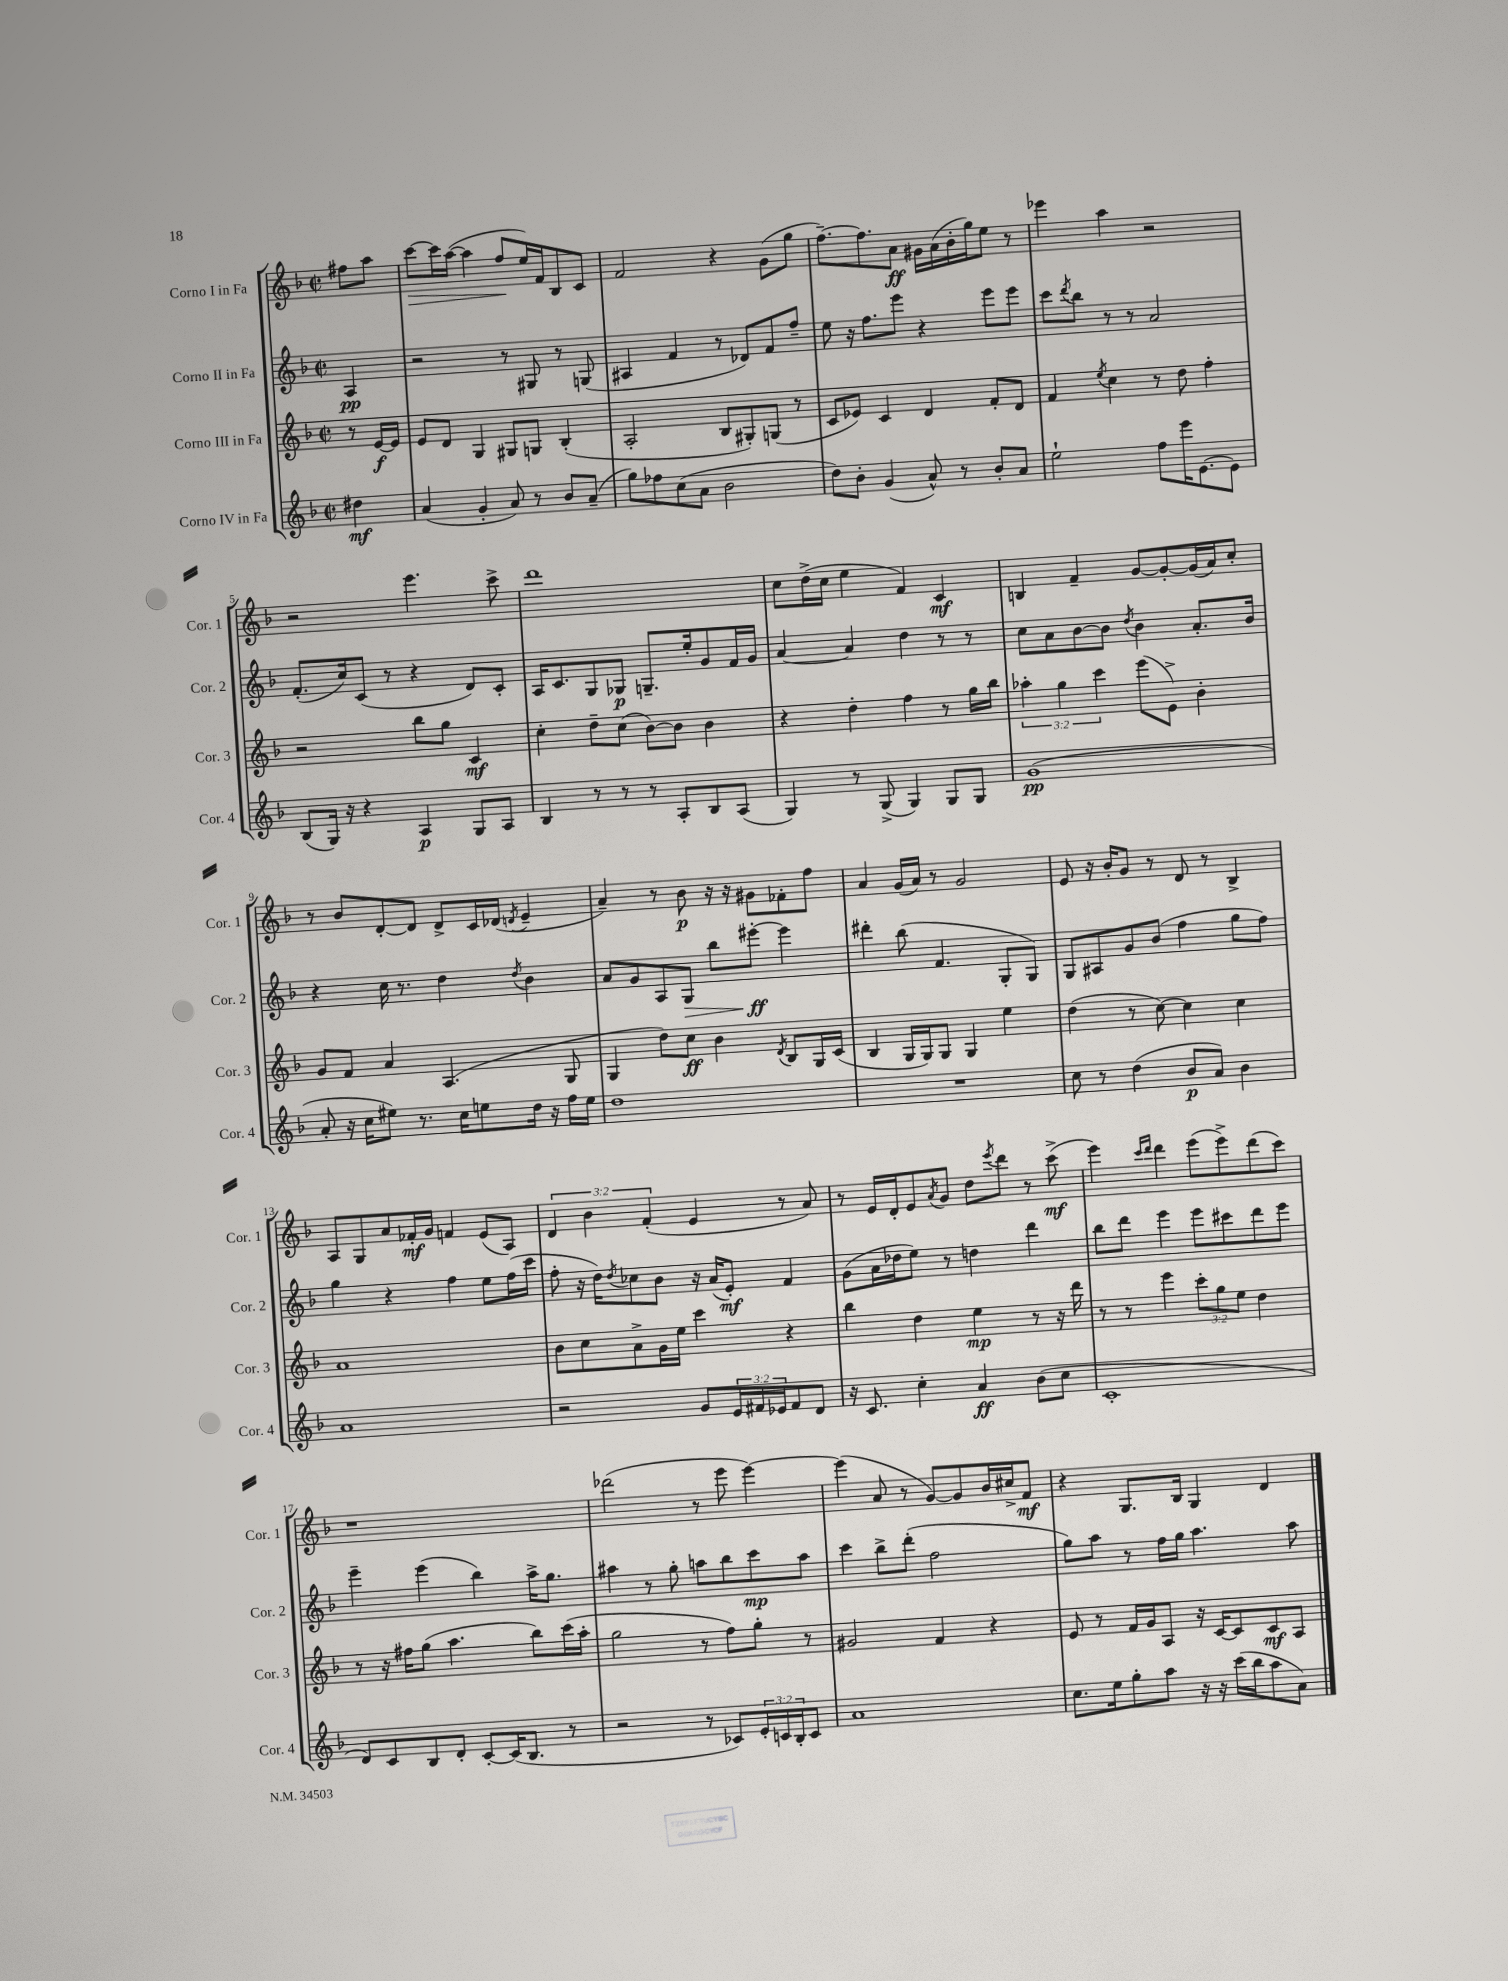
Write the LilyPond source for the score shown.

<<
\new StaffGroup <<
\new Staff = "s0" \with { instrumentName = "Corno I in Fa" shortInstrumentName = "Cor. 1" } {
    \clef treble \key f \major \defaultTimeSignature \time 2/2 \override Staff.TupletNumber.text = #tuplet-number::calc-fraction-text \partial 4
    fis''8 a''8 |
    c'''8~\> c'''16 a''16~( a''4 f''8\! e''16) f'16 bes8 c'8 |
    f'2 r4 g'8( g''8 |
    f''8.~--) f''8. a'8\ff gis'16 a'16( bes'16-. g''16) e''8 r8 |
    ees'''4 a''4 r2 |
    r2 e'''4. c'''8-> |
    d'''1 |
    c''8 d''16->( c''16 e''4 f'4) c'4\mf |
    b4 f'4-- g'8~ g'8~-. g'16( a'16) c''8-. |
    r8 bes'8 d'8~-. d'8 d'8-> c'16 des'16( \acciaccatura { d'8 } e'4-- |
    a'4--) r8 bes'8\p r16 r16 gis'8 fes'8-. f''8 |
    a'4 g'16( a'16) r8 g'2 |
    e'8 r16 bes'16-. g'8 r8 d'8 r8 bes4-> |
    a8 g8 a'8 fes'16-.\mf g'16 f'4 e'8( a8) |
    \tuplet 3/2 { d'4 bes'4 f'4-.( } e'4 r8 a'8) |
    r8 e'16 d'16-. e'8 \acciaccatura { a'8 } g'8 d''8 \acciaccatura { e'''8 } d'''8 r8 c'''8->\mf( |
    e'''4) \grace { c'''16 d'''16 } d'''4 e'''8( e'''8->) d'''8( c'''8) |
    r1 |
    des'''2( r8 e'''8 e'''4~) |
    e'''4( a'8 r8 g'8~) g'8 bes'16 cis''16-> f'8\mf |
    r4 g8. bes16 g4 d'4 \bar "|." |
}
\new Staff = "s1" \with { instrumentName = "Corno II in Fa" shortInstrumentName = "Cor. 2" } {
    \clef treble \key f \major \defaultTimeSignature \time 2/2 \partial 4
    a4\pp |
    r2 r8 gis8 r8 g8( |
    ais4 f'4 r8 des'8) f'8 f''8-- |
    e''8 r16 f''8. e'''8 r4 e'''8 e'''8 |
    c'''8 \acciaccatura { d'''8 } bes''8 r8 r8 a'2 |
    f'8.-.( c''16) c'8( r8 r4 d'8) c'8-. |
    a16 c'8. g8 ges8\p g8.-- e''16-. g'8 f'16 g'16 |
    a'4~ a'4 d''4 r8 r8 |
    c''8 a'8 bes'8~ bes'8 \acciaccatura { d''8 } bes'4 a'8.-. bes'16 |
    r4 c''16 r8. d''4 \acciaccatura { d''8 } bes'4 |
    a'8 g'8 a8 g8\> bes''8 eis'''8~-.\ff\! eis'''4 |
    dis'''4-. bes''8( f'4. g8-. g8) |
    g8 ais8 g'8 bes'8( f''4 g''8 f''8) |
    g''4 r4 f''4 e''8 f''16( c'''16 |
    f''8-. r16 d''16) \acciaccatura { d''8 } ces''8 bes'8 r16 a'16( e'8-.\mf) f'4 |
    g'8( a'16 des''16 e''8) r8 d''4 d'''4 |
    bes''8 d'''8 e'''4 e'''8 cis'''8 d'''8 e'''8 |
    e'''4-- e'''4( bes''4) a''16-> g''8. |
    ais''4 r8 g''8-. a''8 bes''8 c'''8\mp a''8 |
    c'''4 bes''8-> d'''8-.( f''2 |
    g''8) a''8 r8 f''16 g''16 a''4. a''8 \bar "|." |
}
\new Staff = "s2" \with { instrumentName = "Corno III in Fa" shortInstrumentName = "Cor. 3" } {
    \clef treble \key f \major \defaultTimeSignature \time 2/2 \override Staff.TupletNumber.text = #tuplet-number::calc-fraction-text \partial 4
    r8 e'16~\f e'16 |
    e'8 d'8 g4 gis8 g8 bes4-.( |
    a2-. bes8 gis8-.) g8( r8 |
    c'8 ees'8) c'4 d'4 f'8-. d'8 |
    f'4 \acciaccatura { e''8 } c''4 r8 d''8 f''4-. |
    r2 bes''8 g''8 c'4\mf |
    c''4-. d''8-- c''8( bes'8~) bes'8 bes'4 |
    r4 d''4-. f''4 r8 g''16 bes''16 |
    \tuplet 3/2 { aes''4-. g''4 c'''4 } e'''8( e'8->) bes'4-. |
    g'8 f'8 a'4 a4.( g8 |
    g4 d''8) c''8\ff bes'4 \acciaccatura { d'8 } bes8 g16 c'16( |
    bes4 g16 g16) g8 g4 e''4 |
    d''4( r8 c''8~) c''4 c''4 |
    a'1 |
    bes'8 c''8 a'8-> g'16 e''16 c'''4 r4 |
    bes''4 d''4 e''4\mp r8 r16 d'''16 |
    r8 r8 e'''4 \tuplet 3/2 { c'''8-. g''8 e''8 } d''4 |
    r8 r16 fis''16 g''8( a''4. bes''8) c'''16( a''16-. |
    g''2 r8 f''8) g''8-. r8 |
    gis'2 f'4 r4 |
    e'8 r8 f'16 g'16 a8 r16 c'16~ c'8 c'8\mf a8 \bar "|." |
}
\new Staff = "s3" \with { instrumentName = "Corno IV in Fa" shortInstrumentName = "Cor. 4" } {
    \clef treble \key f \major \defaultTimeSignature \time 2/2 \override Staff.TupletNumber.text = #tuplet-number::calc-fraction-text \partial 4
    dis''4\mf |
    a'4( g'4-. a'8) r8 bes'8 a'8--( |
    g''8) fes''8 c''8( a'8 bes'2 |
    d''8) bes'8-. g'4( a'8-^) r8 bes'8-. a'8 |
    e''2-! f''8 e'''16 e'8.~ e'8 |
    bes8( g16) r16 r4 a4\p g8 a8 |
    bes4 r8 r8 r8 a8-. bes8 a8( |
    g4) r8 g8->( g4) g8 g8 |
    g'1\pp( |
    a'8-. r16 c''16 eis''8) r8. c''16 e''8 d''16 r16 f''16 e''16 |
    d''1 |
    R1 |
    c''8 r8 d''4( bes'8\p a'8) bes'4 |
    a'1 |
    r2 g'8 \tuplet 3/2 { e'16 fis'16 ees'16 } fis'8 d'8 |
    r16 c'8. c''4-. a'4\ff bes'8( c''8 |
    c'1-. |
    d'8) c'8 bes8 d'8-. c'8~-. c'16( bes8. r8 |
    r2 r8 ces'8) \tuplet 3/2 { e'16-. c'16 bes16-. } c'8 |
    a'1 |
    c''8. e''16 g''8-. a''8 r16 r16 c'''16( bes''16 a''8 a'8) \bar "|." |
}
>>
>>
